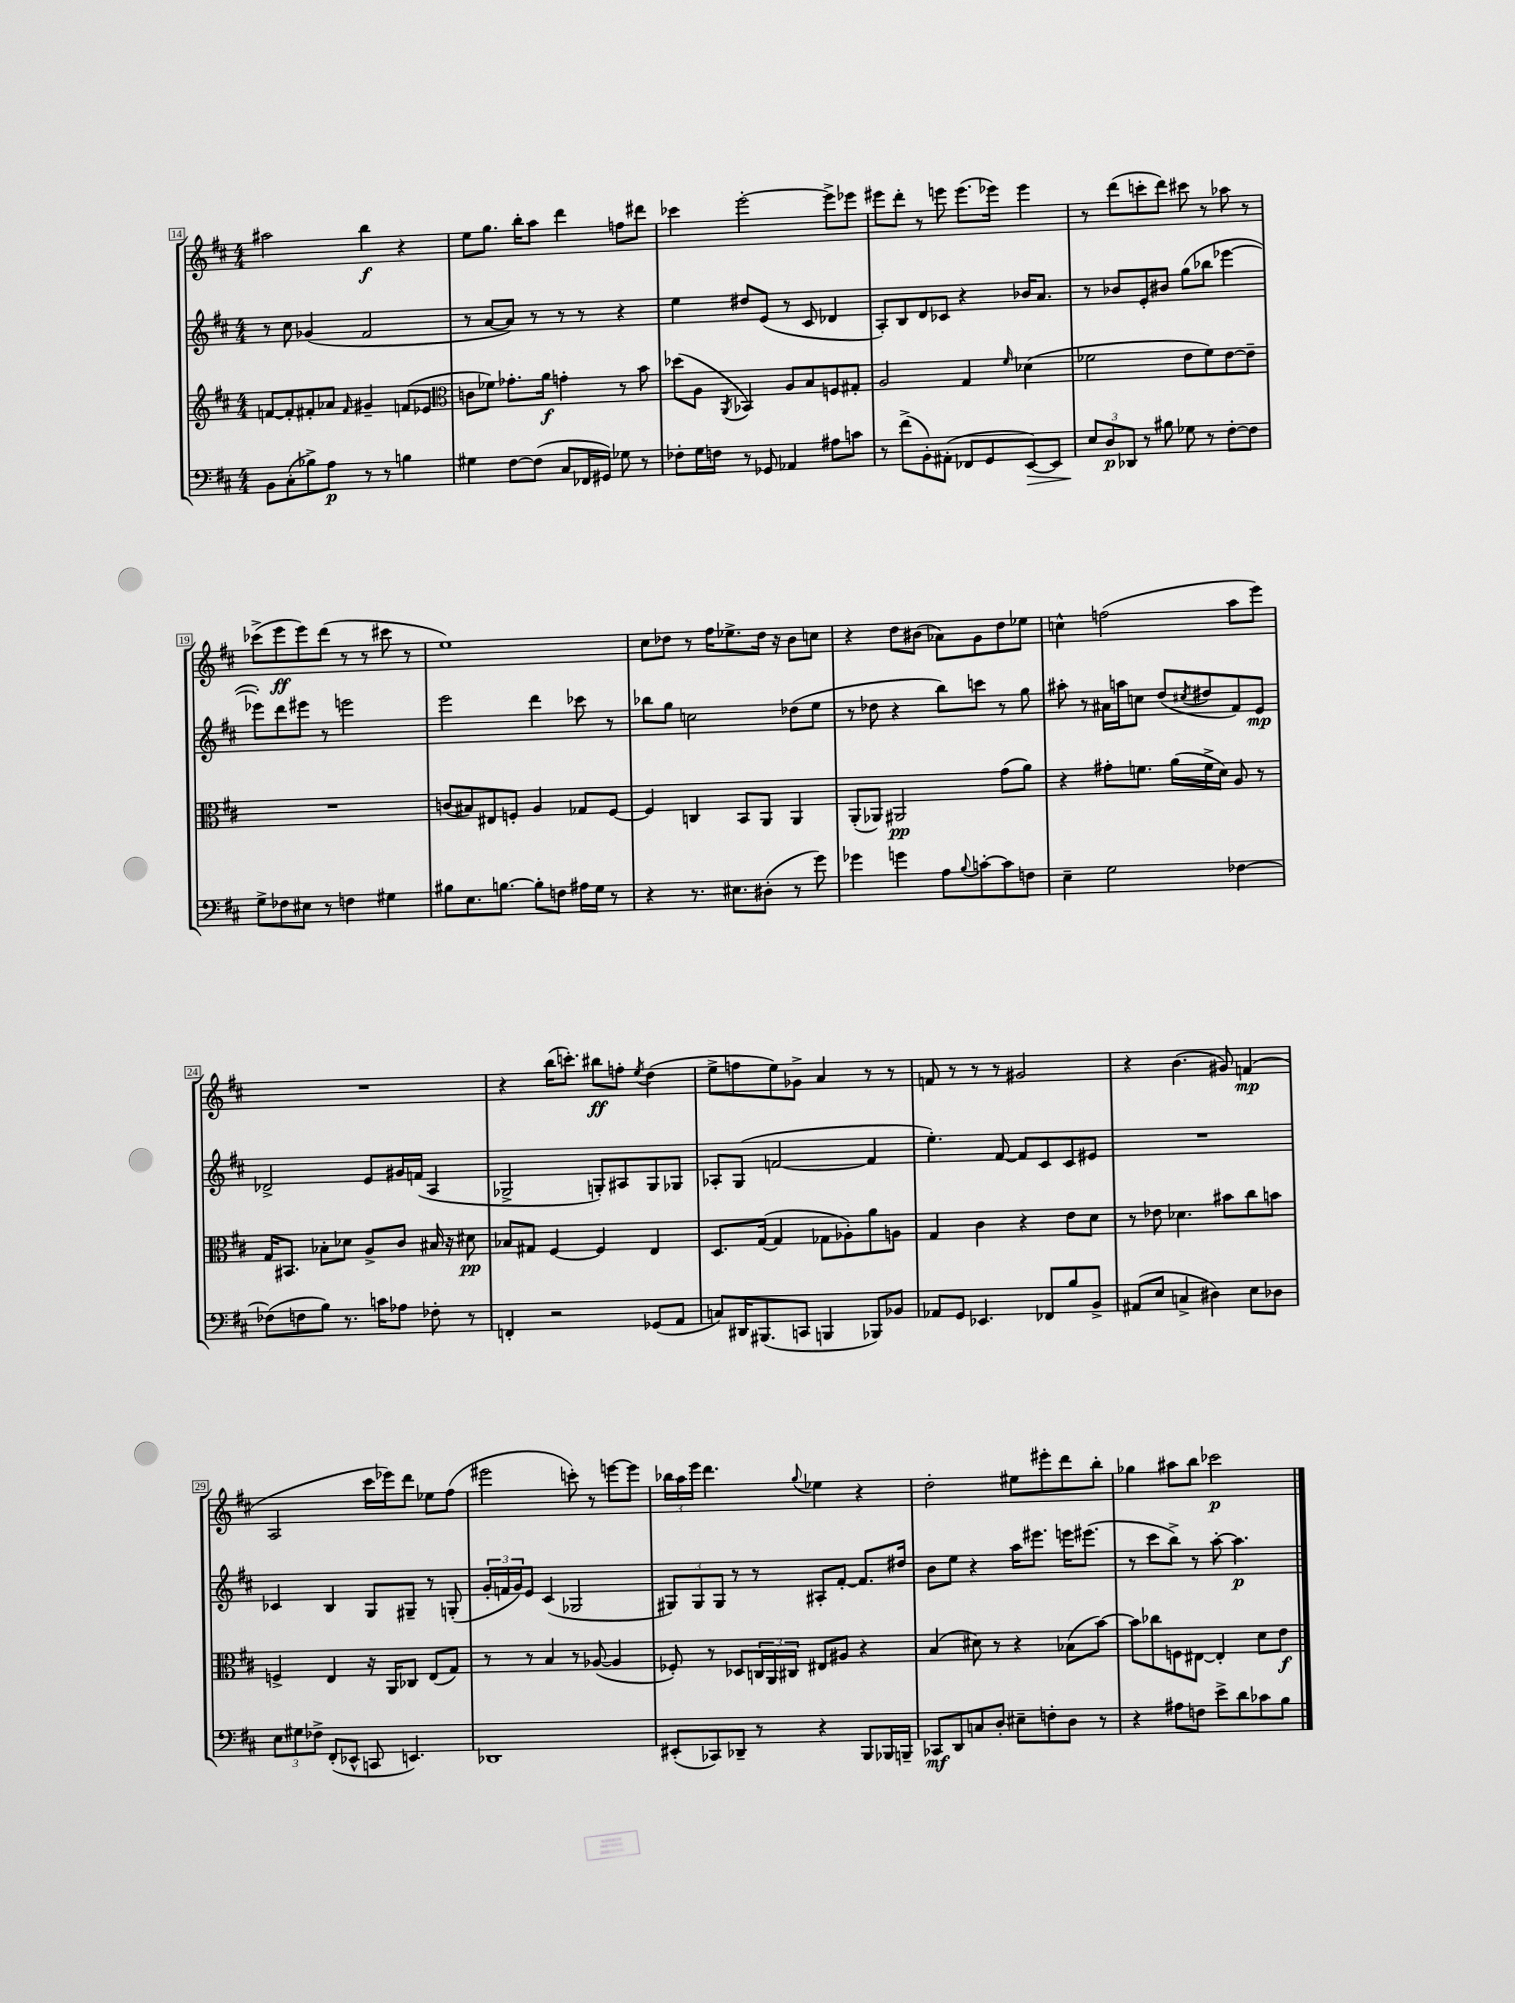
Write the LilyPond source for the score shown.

<<
\new StaffGroup <<
\new Staff = "s0" {
    \clef treble \key d \major \numericTimeSignature \time 4/4
    ais''2 b''4\f r4 |
    e''8 g''8. b''16-. a''8 d'''4 f''8 dis'''8 |
    ces'''4 e'''2~-. e'''8-> ees'''8 |
    eis'''8 d'''8-. r8 e'''8 e'''8.( ees'''16) ees'''4 |
    r8 d'''8( c'''8-. d'''8) cis'''8 r8 aes''8 r8 |
    ces'''8->( e'''8\ff e'''8) d'''8( r8 r8 cis'''8 r8 |
    e''1) |
    cis''8 des''8 r8 fis''16 ees''8.-> des''16 r16 b'8 c''8 |
    r4 d''8 bis'8( aes'8) g'8 d''8 ees''8 |
    c''4-^ f''2( a''8 e'''8) |
    R1 |
    r4 b''16( c'''8.-.) bis''8\ff f''8-. \acciaccatura { e''8 } d''4( |
    e''8-> f''8 e''8) ges'8-> a'4 r8 r8 |
    f'8 r8 r8 r8 gis'2 |
    r4 b'4.( gis'8) f'4\mp( |
    a2 cis'''16 ees'''16) d'''8 ees''8 fis''8( |
    eis'''2 c'''8-.) r8 e'''8~ e'''8 |
    \tuplet 3/2 { bes''16 a''16 e'''16 } d'''4. \appoggiatura { g''8 } ees''4 r4 |
    d''2-. eis''8 eis'''8-. d'''8 b''8-. |
    ges''4 ais''8 b''8 ces'''2\p \bar "|." |
}
\new Staff = "s1" {
    \clef treble \key d \major \numericTimeSignature \time 4/4
    r8 cis''8 ges'4( fis'2 |
    r8 a'8~ a'8) r8 r8 r8 r4 |
    e''4 dis''8 e'8( r8 cis'8 des'4 |
    a8-.) b8 d'8 ces'8 r4 bes'16 a'8. |
    r8 bes'8 e'8-. bis'8 g''8( bes''8 ees'''4~ |
    ees'''8-.) d'''8 eis'''8 r8 e'''2 |
    e'''2 d'''4 ces'''8 r8 |
    bes''8 g''8 c''2 des''8( e''8 |
    r8 des''8 r4 b''8) c'''8 r8 g''8 |
    ais''8-. r8 ais'16 a''16 c''8 d''8( \acciaccatura { cis''8 } dis''8 fis'8) e'8\mp |
    des'2-> e'8 gis'16 f'16( a4 |
    ges2-> g8-.) ais8 g8 ges8 |
    aes8-. g8( f'2~ f'4 |
    e''4.-.) fis'8~ fis'8 cis'8 cis'8 eis'8 |
    R1 |
    ces'4 b4 g8 gis8-- r8 g8-.( |
    \tuplet 3/2 { g'16-. f'16 g'16) } e'8 cis'4( ges2 |
    \tuplet 3/2 { gis8) gis8 gis8 } r8 r8 ais8-. fis'8~-. fis'8. dis''16 |
    b'8 e''8 r4 a''16 eis'''8. e'''16 eis'''8.( |
    r8 cis'''8 b''8->) r8 a''8~-. a''4.\p \bar "|." |
}
\new Staff = "s2" {
    \clef treble \key d \major \numericTimeSignature \time 4/4
    f'8~ f'8-. fis'8-. aes'8 \grace { fis'16 } gis'4-- f'8( ees'8 |
    \clef alto c'8 fes'8) ges'8.-. a'16\f g'4-. r8 b'8 |
    des''8( a8 \acciaccatura { a,8 } bes,4) a8 b8 f8 gis8-. |
    a2 g4 \grace { fis'16 } des'4( |
    fes'2 e'8 fes'8) e'8~ e'8-- |
    R1 |
    c'8( bis8) eis8 f8-. a4 ges8 f8~ |
    f4 c4 b,8 a,8 a,4 |
    a,8-.( aes,8) ais,2\pp g'8( a'8) |
    r4 gis'8-. f'8. a'16( f'16-> d'16) a8 r8 |
    g16 bis,8. bes8-. des'8 a8-> cis'8 bis16 r16 dis'8\pp |
    bes8 gis8 fis4~ fis4 e4 |
    d8. g16~( g4 ges8 aes8-.) a'8 a8 |
    g4 cis'4 r4 e'8 d'8 |
    r8 ees'8 des'4. bis'8 cis''8 b'8 |
    f4-> e4 r16 a,16 ces8 e8( g8) |
    r8 r8 b4 r8 aes8~( aes4 |
    fes8-.) r8 des8 \tuplet 3/2 { c16 a,16 cis16 } eis8 ais8 r4 |
    b4( dis'8) r8 r4 bes8( b'8~) |
    b'8 ces''8 f8 eis8~ eis4-. d'8 e'8\f \bar "|." |
}
\new Staff = "s3" {
    \clef bass \key d \major \numericTimeSignature \time 4/4
    b,8 cis8-.( bes8->) a8\p r8 r8 b4 |
    gis4 fis8~ fis8( cis8 fes,16 gis,16) ges8 r8 |
    fes8-. g16 f16 r8 ges,8 aes,4 ais8 c'8 |
    r8 fis'8->( b,8-.) ais,8-.( fes,8 g,8 e,8~\>) e,8 |
    \tuplet 3/2 { e8\! d8\p des,8 } r8 bis8 ges8 r8 fis8~-. fis8 |
    g8-> fes8 eis8 r8 f4 gis4 |
    bis8 e8. b8.~ b8-. f8 ais16 g16 r8 |
    r4 r8. eis8. dis8-.( r8 g'8) |
    ges'4 g'4 a8 \appoggiatura { b8 } c'8~-. c'8 f8 |
    e4-- g2 fes4~ |
    fes8( f8 b8) r8. c'16 aes8 fes8-. r8 |
    f,4-. r2 ges,8( a,8 |
    c8) dis,16 bis,,8.( c,8 b,,4 bes,,8) bes,8 |
    aes,8 g,8 ees,4. fes,8 b8 b,8-> |
    ais,8( e8 c4-> dis4) e8 des8 |
    \tuplet 3/2 { e8 gis8 fes8-> } fis,8-.( ees,8-^ c,8 e,4.) |
    des,1 |
    eis,8-.( ces,8) des,8-- r8 r4 b,,8 bes,,16 b,,16-- |
    ces,8\mf d,8 c8 d8-. eis8-- f8-. d8 r8 |
    r4 ais8 f8 e'8-> d'8 ces'8 b8 \bar "|." |
}
>>
>>
\layout { \context { \Score currentBarNumber = #14 \override BarNumber.stencil = #(make-stencil-boxer 0.1 0.3 ly:text-interface::print) } }
